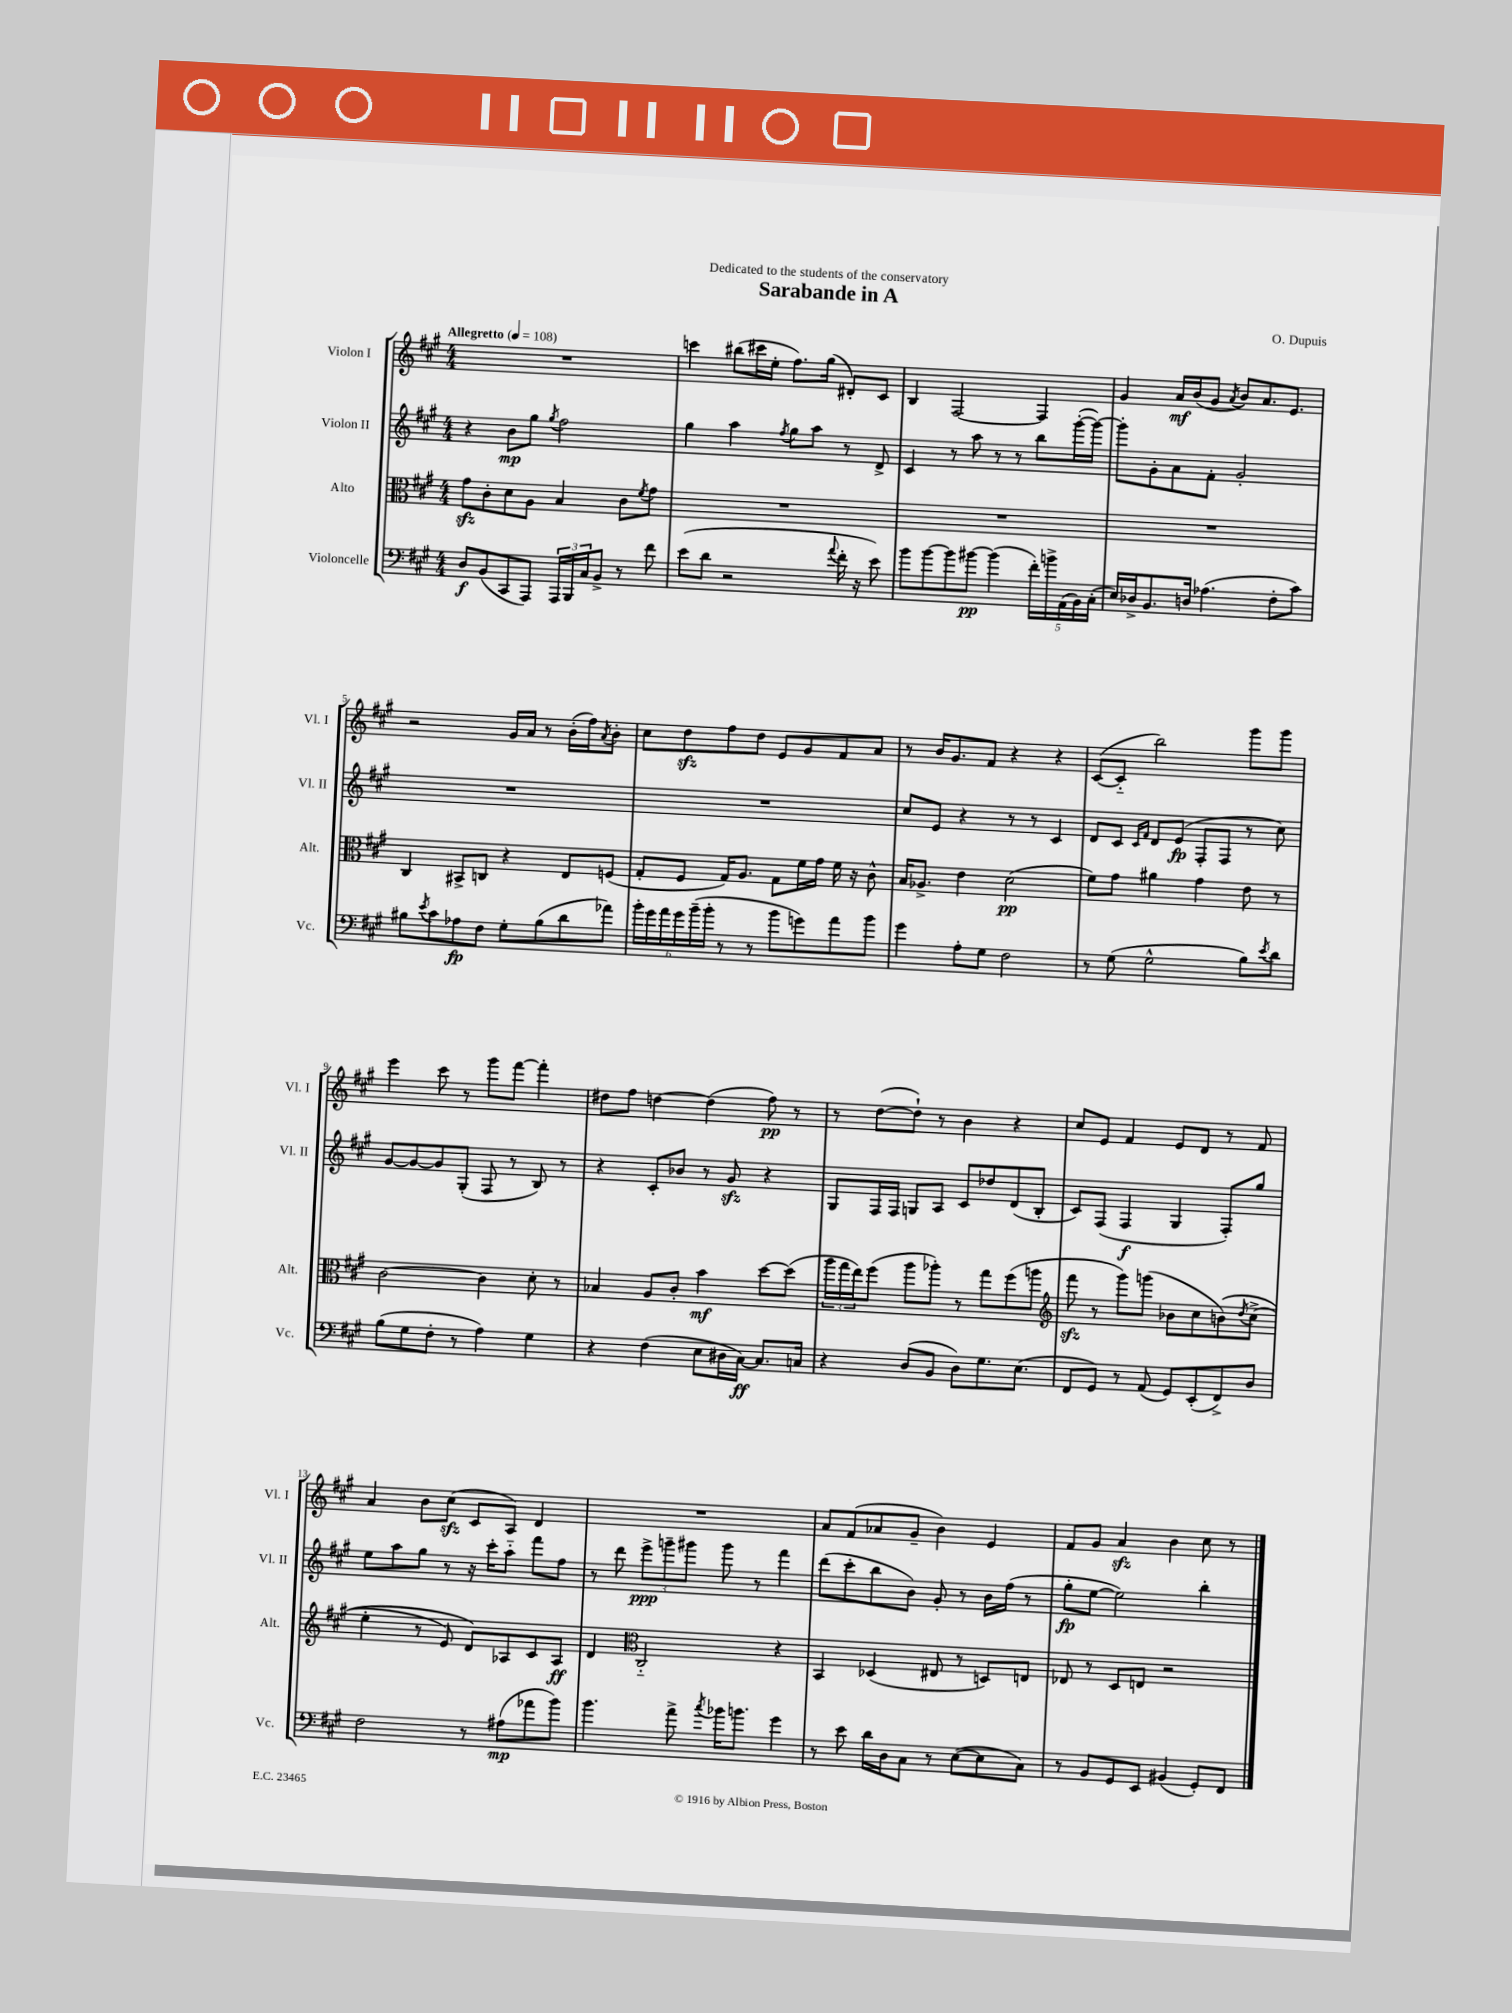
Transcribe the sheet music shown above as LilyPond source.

\header { title = "Sarabande in A" composer = "O. Dupuis" dedication = "Dedicated to the students of the conservatory" }
<<
\new StaffGroup <<
\new Staff = "s0" \with { instrumentName = "Violon I" shortInstrumentName = "Vl. I" } {
    \clef treble \key a \major \numericTimeSignature \time 4/4 \tempo "Allegretto" 4 = 108
    R1 |
    c'''4 bis''8( cis'''16 e''16-. fis''8.) gis''16( dis'8-.) cis'8 |
    b4 fis2~ fis4 |
    gis'4 a'16\mf b'16( gis'8 \acciaccatura { a'8 } b'8) a'8. e'8. |
    r2 gis'16 a'16 r8 b'16-.( fis''16) \acciaccatura { a'8 } b'8-. |
    cis''8 d''8\sfz fis''8 d''8 e'8 gis'8 fis'8 a'8 |
    r8 b'16 gis'8. fis'8 r4 r4 |
    cis'8~( cis'8-_ b''2) gis'''8 gis'''8 |
    e'''4 cis'''8 r8 gis'''8 fis'''8~ fis'''4-. |
    dis''8 fis''8 d''4~ d''4( fis''8\pp) r8 |
    r8 d''8~( d''8-!) r8 b'4 r4 |
    cis''8 e'8 fis'4 e'8 d'8 r8 fis'8 |
    a'4 b'8 cis''8\sfz( cis'8 a8) d'4 |
    R1 |
    a'8 fis'8( aes'8 gis'8-- b'4) e'4 |
    fis'8 gis'8 a'4\sfz b'4 cis''8 r8 \bar "|." |
}
\new Staff = "s1" \with { instrumentName = "Violon II" shortInstrumentName = "Vl. II" } {
    \clef treble \key a \major \numericTimeSignature \time 4/4
    r4 b'8\mp gis''8 \acciaccatura { gis''8 } fis''2 |
    gis''4 a''4 \acciaccatura { fis''8 } gis''8 a''8 r8 d'8-> |
    cis'4 r8 a''8 r8 r8 b''8 gis'''16~-.( gis'''16~) |
    gis'''8-. gis'8-. a'8 fis'8-. gis'2-. |
    R1 |
    R1 |
    cis''8 e'8 r4 r8 r8 cis'4 |
    d'8 cis'8 \grace { cis'16 fis'16 } d'8 e'8\fp( fis8-. fis8 r8 cis''8) |
    gis'8~ gis'8~ gis'8 gis8-.( fis8 r8 b8) r8 |
    r4 cis'8-. bes'8 r8 gis'8\sfz r4 |
    gis8 fis16 fis16 g8 a8 cis'8 des''8 d'8( b8-. |
    cis'8) fis8( fis4\f gis4 fis8-.) gis''8 |
    e''8 a''8 gis''8 r8 r16 cis'''16-. a''8-_ fis'''8 fis''8 |
    r8 d'''8 \tuplet 3/2 { e'''8->\ppp g'''8-- gis'''8 } gis'''8 r8 fis'''4 |
    d'''8( cis'''8-. b''8 b'8) gis'8-. r8 b'16 fis''16( r8 |
    gis''8-.\fp e''8~ e''2) b''4-. \bar "|." |
}
\new Staff = "s2" \with { instrumentName = "Alto" shortInstrumentName = "Alt." } {
    \clef alto \key a \major \numericTimeSignature \time 4/4
    gis'8\sfz cis'8-. d'8 a8 b4 cis'8 \acciaccatura { fis'8 } gis'8 |
    R1 |
    R1 |
    R1 |
    cis4 bis,8-> c8 r4 e8 f8( |
    gis8-. fis8 gis16) a8. gis8 fis'16 gis'16 fis'16 r16 cis'8-^ |
    b16 aes8.-> e'4 d'2\pp( |
    fis'8) gis'8 ais'4 gis'4 e'8 r8 |
    cis'2~ cis'4 d'8-. r8 |
    bes4 a8 cis'8-. b'4\mf d''8~ d''8( |
    \tuplet 3/2 { a''16 gis''16 e''16) } fis''8( a''8 aes''8-.) r8 gis''8 fis''8( a''8 |
    \clef treble fis'''8\sfz r8 gis'''8) g'''8( bes'8 cis''8 b'8)\( \acciaccatura { d''8 } cis''8->( |
    e''4-. r8 e'8) d'8\) aes8 cis'8 aes8\ff |
    d'4 \clef alto cis2-_ r4 |
    b,4 des4( eis8 r8 d8) e8 |
    ees8 r8 d8 e8 r2 \bar "|." |
}
\new Staff = "s3" \with { instrumentName = "Violoncelle" shortInstrumentName = "Vc." } {
    \clef bass \key a \major \numericTimeSignature \time 4/4
    d8\f b,8( cis,8 a,,8) \tuplet 3/2 { a,,16 b,,16 cis16 } b,8-> r8 fis'8 |
    e'8( d'8 r2 \appoggiatura { a'8 } fis'16-. r16 e'8) |
    b'8 b'8~ b'8 bis'8~\pp bis'4( \tuplet 5/4 { fis'16-.) b'16-> a,16( b,16) cis16-.( } |
    e16) des16-> b,8. d16 aes4.( fis8-. cis'8) |
    bis8 \acciaccatura { e'8 } cis'8 aes8\fp fis8 gis8-. bis8( d'8 aes'8) |
    \tuplet 6/4 { b'16-. gis'16 a'16 gis'16 b'16--( b'16-. } r8 r8 b'8 g'8) a'8 b'8 |
    gis'4 a8-. gis8 fis2 |
    r8 gis8( gis2-^ b8) \acciaccatura { e'8 } d'8 |
    b8( gis8 fis8-. r8 a4) gis4 |
    r4 fis4( e8 dis16 cis16~\ff) cis8. c16 |
    r4 d8( b,8 d8) gis8. e8.( |
    fis,8 gis,8) r8 a,8( gis,8) e,8-.( fis,8->) d8 |
    fis2 r8 ais8\mp( aes'8 b'8) |
    b'4. a'8-> \acciaccatura { cis''8 } bes'16 b'8. gis'4 |
    r8 e'8 d'16 d16 cis8 r8 e8~( e8 cis8) |
    r8 b,8 gis,8 e,8 bis,4( gis,8-.) fis,8 \bar "|." |
}
>>
>>
